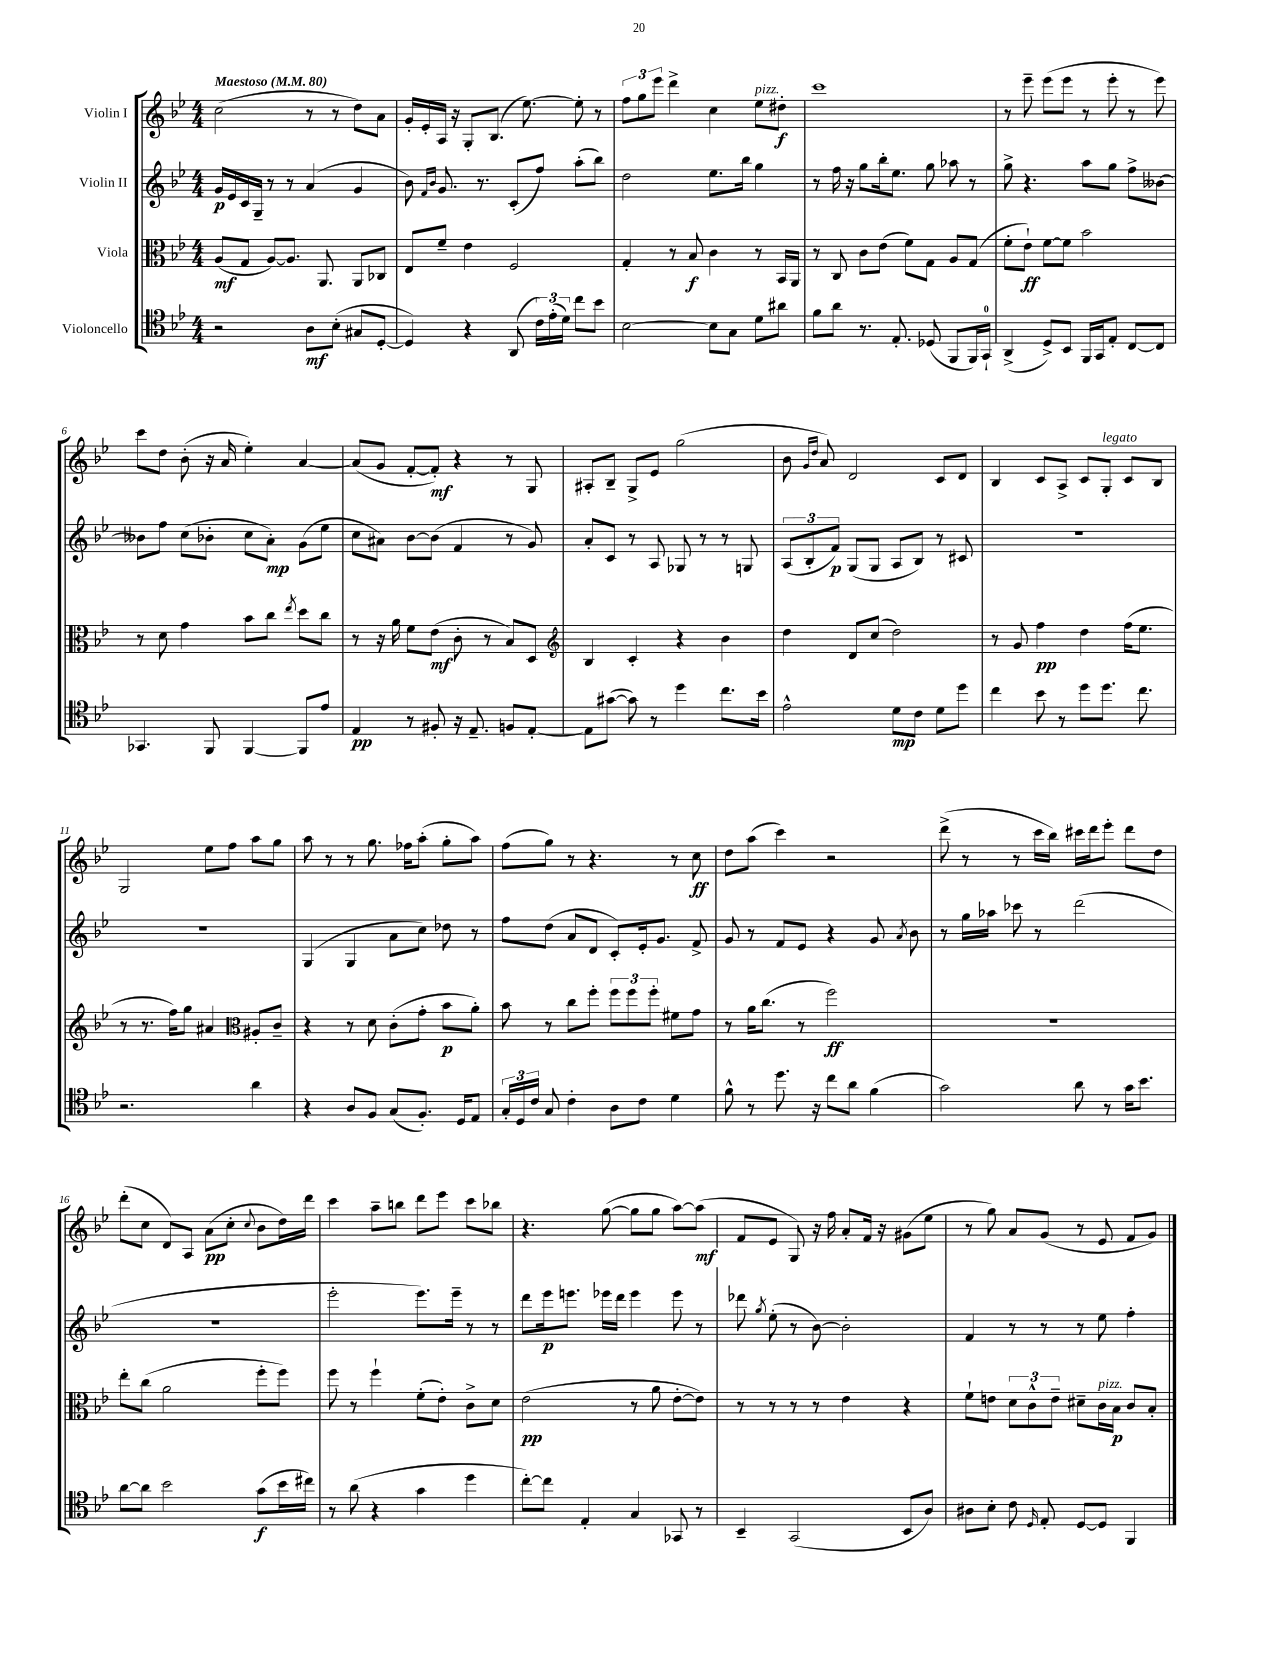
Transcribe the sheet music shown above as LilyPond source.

<<
\new StaffGroup <<
\new Staff = "s0" \with { instrumentName = "Violin I" } {
    \clef treble \key bes \major \numericTimeSignature \time 4/4 \tempo "Maestoso" 4 = 80
    \autoBeamOff c''2( r8 r8 d''8[) a'8] |
    g'16[-. ees'16-. a16] r16 g8[-. bes8.]( ees''8.~) ees''8-. r8 |
    \tuplet 3/2 { f''8[ g''8 ees'''8] } d'''4-> c''4 ees''8[^\markup { \italic "pizz." } dis''8]-.\f |
    c'''1 |
    r8 ees'''8-- ees'''8[( ees'''8] r8 ees'''8-. r8 ees'''8) |
    c'''8[ d''8] bes'8-.( r16 a'16 ees''4-.) a'4~ |
    a'8[( g'8] f'8[~-. f'8]-.\mf) r4 r8 g8 |
    ais8[-. bes8]-- g8[-> ees'8] g''2( |
    bes'8 \grace { g'16[ d''16] } a'8) d'2 c'8[ d'8] |
    bes4 c'8[ a8]-> c'8[ g8]-.^\markup { \italic "legato" } c'8[ bes8] |
    g2 ees''8[ f''8] a''8[ g''8] |
    a''8 r8 r8 g''8. fes''16[ a''8]-.( g''8[-. a''8]) |
    f''8[( g''8]) r8 r4. r8 c''8\ff |
    d''8[ a''8]( c'''4) r2 |
    d'''8->( r8 r8 c'''16[ bes''16]) cis'''16[ d'''16 ees'''8]-. d'''8[ d''8] |
    d'''8[-.( c''8] d'8[) a8] a'8[\pp( c''8]-. \appoggiatura { c''8 } bes'8[ d''16) d'''16] |
    c'''4 a''8[-- b''8] d'''8[ ees'''8] c'''8[ bes''8] |
    r4. g''8~( g''8[ g''8] a''8[~) a''8]\mf( |
    f'8[ ees'8] g8) r16 f''16 a'8[-. f'16] r16 gis'8[( ees''8] |
    r8 g''8) a'8[ g'8]( r8 ees'8 f'8[ g'8]) \bar "|." |
}
\new Staff = "s1" \with { instrumentName = "Violin II" } {
    \clef treble \key bes \major \numericTimeSignature \time 4/4
    \autoBeamOff g'16[\p ees'16 c'16 g16]-- r8 r8 a'4( g'4 |
    bes'8) \grace { f'16[ bes'16] } g'8. r8. c'8[-.( f''8]) a''8[-.( bes''8]) |
    d''2 ees''8.[ bes''16] g''4 |
    r8 f''16 r16 g''8[ bes''16-. ees''8.] g''8 aes''8 r8 |
    g''8-> r4. a''8[ g''8] f''8[-> beses'8]~ |
    beses'8[ f''8] c''8[( bes'8]-. c''8[ a'8]-.\mp) g'8[( ees''8] |
    c''8[ ais'8]) bes'8[~ bes'8]( f'4 r8 g'8) |
    a'8[-. c'8] r8 a8 ges8 r8 r8 g8 |
    \tuplet 3/2 { a8[( bes8-. f'8]\p) } g8[( g8] a8[ bes8]) r8 cis'8 |
    R1 |
    R1 |
    g4( g4 a'8[ c''8]) des''8 r8 |
    f''8[ d''8]( a'8[ d'8] c'8[-.) ees'16-. g'8.] f'8-> |
    g'8 r8 f'8[ ees'8] r4 g'8 \acciaccatura { a'8 } bes'8 |
    r8 g''16[ aes''16] ces'''8 r8 d'''2( |
    R1 |
    ees'''2-. ees'''8.[) ees'''16]-- r8 r8 |
    d'''8[ ees'''16\p e'''8.] ees'''16[ d'''16] ees'''4 ees'''8 r8 |
    des'''8 \acciaccatura { g''8 } ees''8-.( r8 bes'8~) bes'2-. |
    f'4 r8 r8 r8 ees''8 f''4-. \bar "|." |
}
\new Staff = "s2" \with { instrumentName = "Viola" } {
    \clef alto \key bes \major \numericTimeSignature \time 4/4
    \autoBeamOff a8[\mf( g8] a8[~) a8.] a,8. a,8[ ces8] |
    ees8[ f'8]-- ees'4 f2 |
    g4-. r8 bes8\f c'4 r8 bes,16[ a,16] |
    r8 c8 c'8[ ees'8]( f'8[) g8] a8[ g8]( |
    f'8[-. ees'8]-!\ff) f'8[~ f'8] bes'2 |
    r8 d'8 g'4 bes'8[ c''8] \acciaccatura { ees''8 } d''8[ c''8] |
    r8 r16 a'16 f'8[ ees'8]\mf( c'8-. r8 bes8[) d8] |
    \clef treble bes4 c'4-. r4 bes'4 |
    d''4 d'8[ c''8]( d''2) |
    r8 g'8 f''4\pp d''4 f''16[( ees''8.] |
    r8 r8. f''16[) g''8] ais'4 \clef alto ais8[-. c'8]-- |
    r4 r8 d'8 c'8[-.( g'8]-. bes'8[\p a'8]-.) |
    bes'8 r8 c''8[ f''8]-. \tuplet 3/2 { f''8[ f''8 f''8]-. } fis'8[ g'8] |
    r8 a'16[ c''8.]( r8 f''2\ff) |
    R1 |
    ees''8[-. c''8]( a'2 f''8[-. f''8]) |
    f''8 r8 f''4-! f'8[-.( ees'8]-.) c'8[-> d'8] |
    ees'2\pp( r8 a'8 ees'8[~-. ees'8]) |
    r8 r8 r8 r8 ees'4 r4 |
    f'8[-! e'8] \tuplet 3/2 { d'8[ c'8-^ e'8]-- } dis'8[-- c'16^\markup { \italic "pizz." } bes16]\p c'8[ bes8]-. \bar "|." |
}
\new Staff = "s3" \with { instrumentName = "Violoncello" } {
    \clef tenor \key bes \major \numericTimeSignature \time 4/4
    \autoBeamOff r2 a8[\mf bes8]-.( gis8[ d8]~-. |
    d4) r4 a,8( \tuplet 3/2 { c'16[) ees'16-.( d'16]) } c''8[ bes'8] |
    bes2~ bes8[ g8] d'8[ ais'8] |
    f'8[ a'8] r8. ees8.-. des8( f,8[ f,16) g,16]-0-! |
    a,4->( d8[->) bes,8] f,16[ g,16 ees8]-. c8[~ c8] |
    ges,4. f,8 f,4~ f,8[ ees'8] |
    ees4\pp r8 fis8-. r16 ees8.-- f8[ ees8]~-. |
    ees8[ gis'8]~( gis'8) r8 d''4 c''8.[ bes'16] |
    ees'2-^ d'8[\mp c'8] d'8[ d''8] |
    c''4 bes'8 r8 d''8[ d''8.] c''8. |
    r2. a'4 |
    r4 a8[ f8] g8[( f8.]-.) d16[ ees8] |
    \tuplet 3/2 { g16[-. d16 c'16] } g8 c'4-. a8[ c'8] d'4 |
    f'8-^ r8 d''8. r16 c''8[ a'8] f'4( |
    g'2) a'8 r8 g'16[ bes'8.] |
    a'8[~ a'8] bes'2 g'8[\f( bes'16 cis''16]) |
    r8 a'8( r4 g'4 d''4 |
    c''8[~-.) c''8] ees4-. g4 ges,8 r8 |
    bes,4-- g,2( bes,8[ a8]) |
    ais8[ bes8]-. c'8 \grace { d16 } ees8-. d8[~ d8] f,4 \bar "|." |
}
>>
>>
